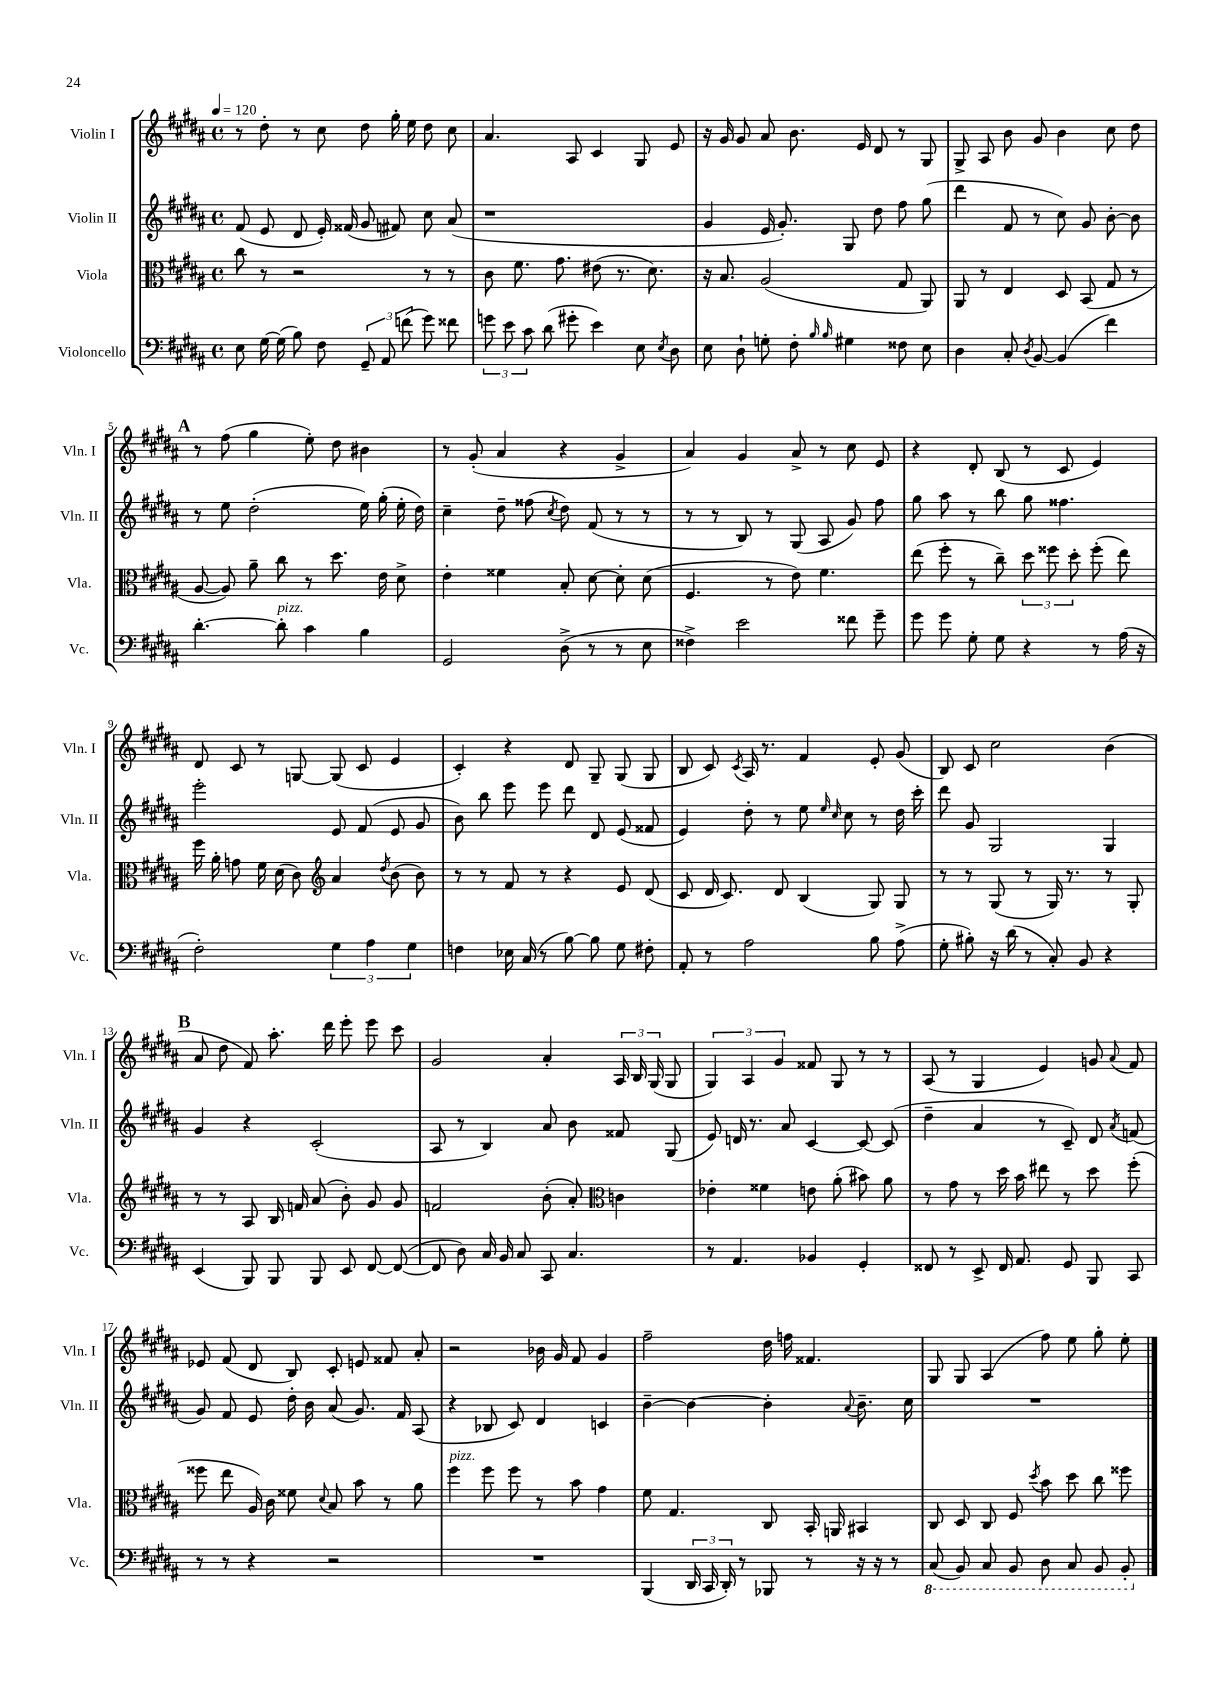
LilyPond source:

<<
\new StaffGroup <<
\new Staff = "s0" \with { instrumentName = "Violin I" shortInstrumentName = "Vln. I" } {
    \clef treble \key b \major \defaultTimeSignature \time 4/4 \tempo 4 = 120
    \autoBeamOff r8 dis''8-. r8 cis''8 dis''8 gis''16-. e''16 dis''8 cis''8 |
    ais'4. ais8 cis'4 gis8 e'8 |
    r16 gis'16 gis'8 ais'8 b'8. e'16 dis'8 r8 gis8 |
    gis8-> ais8 b'8 gis'8 b'4 cis''8 dis''8 |
    \mark \markup { \bold "A" } r8 fis''8( gis''4 e''8-.) dis''8 bis'4 |
    r8 gis'8-.( ais'4 r4 gis'4-> |
    ais'4) gis'4 ais'8-> r8 cis''8 e'8 |
    r4 dis'8-. b8( r8 cis'8 e'4) |
    dis'8 cis'8 r8 g8~ g8( cis'8 e'4 |
    cis'4-.) r4 dis'8 gis8-- gis8( gis8 |
    b8 cis'8) \acciaccatura { cis'8 } ais16 r8. fis'4 e'8-. gis'8( |
    b8) cis'8 cis''2 b'4( |
    \mark \markup { \bold "B" } ais'8 dis''8 fis'8) ais''8.-. dis'''16 e'''8-. e'''8 cis'''8 |
    gis'2 ais'4-. \tuplet 3/2 { ais16 b16 gis16( } gis8 |
    \tuplet 3/2 { gis4) ais4 gis'4 } fisis'8 gis8 r8 r8 |
    ais8( r8 gis4 e'4) g'8 \appoggiatura { ais'8 } fis'8 |
    ees'8 fis'8( dis'8 b8) cis'8-. e'8 fisis'8 ais'8-. |
    r2 bes'16 gis'16 fis'8 gis'4 |
    fis''2-- dis''16 f''16 fisis'4. |
    gis8 gis8 ais4( fis''8) e''8 gis''8-. e''8-. \bar "|." |
}
\new Staff = "s1" \with { instrumentName = "Violin II" shortInstrumentName = "Vln. II" } {
    \clef treble \key b \major \defaultTimeSignature \time 4/4
    \autoBeamOff fis'8( e'8 dis'8 e'16-.) fisis'16( gis'8 fis'8) cis''8 ais'8( |
    r1 |
    gis'4 e'16 gis'8.-.) gis8 dis''8 fis''8 gis''8( |
    dis'''4 fis'8 r8 cis''8) gis'8 b'8~-. b'8 |
    \mark \markup { \bold "A" } r8 e''8 dis''2-.( e''16) gis''16-.( e''16-. dis''16) |
    cis''4-- dis''8-- fisis''8( \acciaccatura { cis''8 } dis''8) fis'8( r8 r8 |
    r8 r8 b8) r8 gis8( ais8 gis'8) fis''8 |
    gis''8 ais''8 r8 b''8 gis''8 fisis''4. |
    e'''2-. e'8 fis'8( e'8 gis'8 |
    b'8) b''8 e'''8 e'''8 dis'''8 dis'8 e'8( fisis'8 |
    e'4) dis''8-. r8 e''8 \grace { e''16 cis''16 } cis''8 r8 dis''16 cis'''16-. |
    dis'''8 gis'8 gis2 gis4 |
    \mark \markup { \bold "B" } gis'4 r4 cis'2-.( |
    ais8 r8 b4) ais'8 b'8 fisis'8 gis8( |
    e'8) d'16 r8. ais'8 cis'4~ cis'8~ cis'8( |
    dis''4-- ais'4 r8 cis'8--) dis'8 \acciaccatura { ais'8 } f'8( |
    gis'8) fis'8 e'8 dis''16-. b'16 ais'8( gis'8.) fis'16 ais8( |
    r4 bes8 cis'8) dis'4 c'4 |
    b'4~-- b'4~ b'4-. \appoggiatura { ais'8 } b'8.-- cis''16 |
    R1 \bar "|." |
}
\new Staff = "s2" \with { instrumentName = "Viola" shortInstrumentName = "Vla." } {
    \clef alto \key b \major \defaultTimeSignature \time 4/4
    \autoBeamOff cis''8 r8 r2 r8 r8 |
    cis'8 fis'8. gis'8. eis'8( r8. dis'8.) |
    r16 b8. ais2( gis8 ais,8) |
    ais,8 r8 e4 dis8 b,8( gis8 r8 |
    \mark \markup { \bold "A" } ais8~ ais8) ais'8-- cis''8 r8 dis''8. e'16 dis'8-> |
    e'4-. fisis'4 b8-. dis'8~ dis'8-. dis'8( |
    fis4. r8 e'8) fis'4. |
    e''8( fis''8-. r8 cis''8--) \tuplet 3/2 { dis''8 fisis''8 dis''8-. } fisis''8-.( e''8) |
    fis''16 ais'16-. g'8 fis'16 dis'16( cis'8) \clef treble ais'4 \acciaccatura { dis''8 } b'8( b'8) |
    r8 r8 fis'8 r8 r4 e'8 dis'8( |
    cis'8 dis'16 cis'8.) dis'8 b4( gis8) gis8 |
    r8 r8 gis8( r8 gis16) r8. r8 gis8-. |
    \mark \markup { \bold "B" } r8 r8 ais8 b16 f'16 ais'8( b'8-.) gis'8 gis'8 |
    f'2 b'8-.( ais'8-.) \clef alto c'4 |
    ees'4-. fisis'4 e'8 ais'8-.( bis'8) ais'8 |
    r8 gis'8 r8 dis''16 b'16 eis''8 r8 dis''8 fis''8-.( |
    fisis''8 e''8 ais16) cis'16 fisis'8 \appoggiatura { dis'8 } b8 b'8 r8 ais'8 |
    fis''4^\markup { \italic "pizz." } fis''8 fis''8 r8 b'8 gis'4 |
    fis'8 gis4. cis8 b,16-. a,16 bis,4 |
    cis8 dis8 cis8 fis8 \acciaccatura { dis''8 } b'8 dis''8 cis''8 fisis''8 \bar "|." |
}
\new Staff = "s3" \with { instrumentName = "Violoncello" shortInstrumentName = "Vc." } {
    \clef bass \key b \major \defaultTimeSignature \time 4/4
    \autoBeamOff e8 gis16~ gis16( b8) fis8 \tuplet 3/2 { gis,8-- ais,8 f'8( } gis'8) fisis'8 |
    \tuplet 3/2 { g'8 e'8 cis'8 } dis'8( gis'8-. e'4) e8 \acciaccatura { e8 } dis8 |
    e8 dis8-! g8-. fis8-. \grace { b16 b16 } gis4 fisis8 e8 |
    dis4 cis8-. \acciaccatura { dis8 } b,8~ b,4( fis'4) |
    \mark \markup { \bold "A" } dis'4.~-. dis'8-.^\markup { \italic "pizz." } cis'4 b4 |
    gis,2 dis8->( r8 r8 e8 |
    fisis4->) e'2 fisis'8 gis'8-- |
    gis'8 gis'8 gis8-. gis8 r4 r8 ais16( r16 |
    fis2-.) \tuplet 3/2 { gis4 ais4 gis4 } |
    f4 ees16 cis16( r8 b8~) b8 gis8 fis8-. |
    ais,8-. r8 ais2 b8 ais8->( |
    gis8-. bis8-.) r16 dis'16( r8 cis8-.) b,8 r4 |
    \mark \markup { \bold "B" } e,4( b,,8) b,,8 b,,8 e,8 fis,8~ fis,8~( |
    fis,8 dis8) cis16 b,16 cis8 cis,8 cis4. |
    r8 ais,4. bes,4 gis,4-. |
    fisis,8 r8 e,8-> fisis,16 ais,8. gis,8 b,,8 cis,8 |
    r8 r8 r4 r2 |
    R1 |
    b,,4( \tuplet 3/2 { dis,16 cis,16 dis,16-.) } r8 bes,,8 r8 r16 r16 r8 |
    \ottava #-1 cis,8( b,,8) cis,8 b,,8 dis,8 cis,8 b,,8 b,,8-. \ottava #0 \bar "|." |
}
>>
>>
